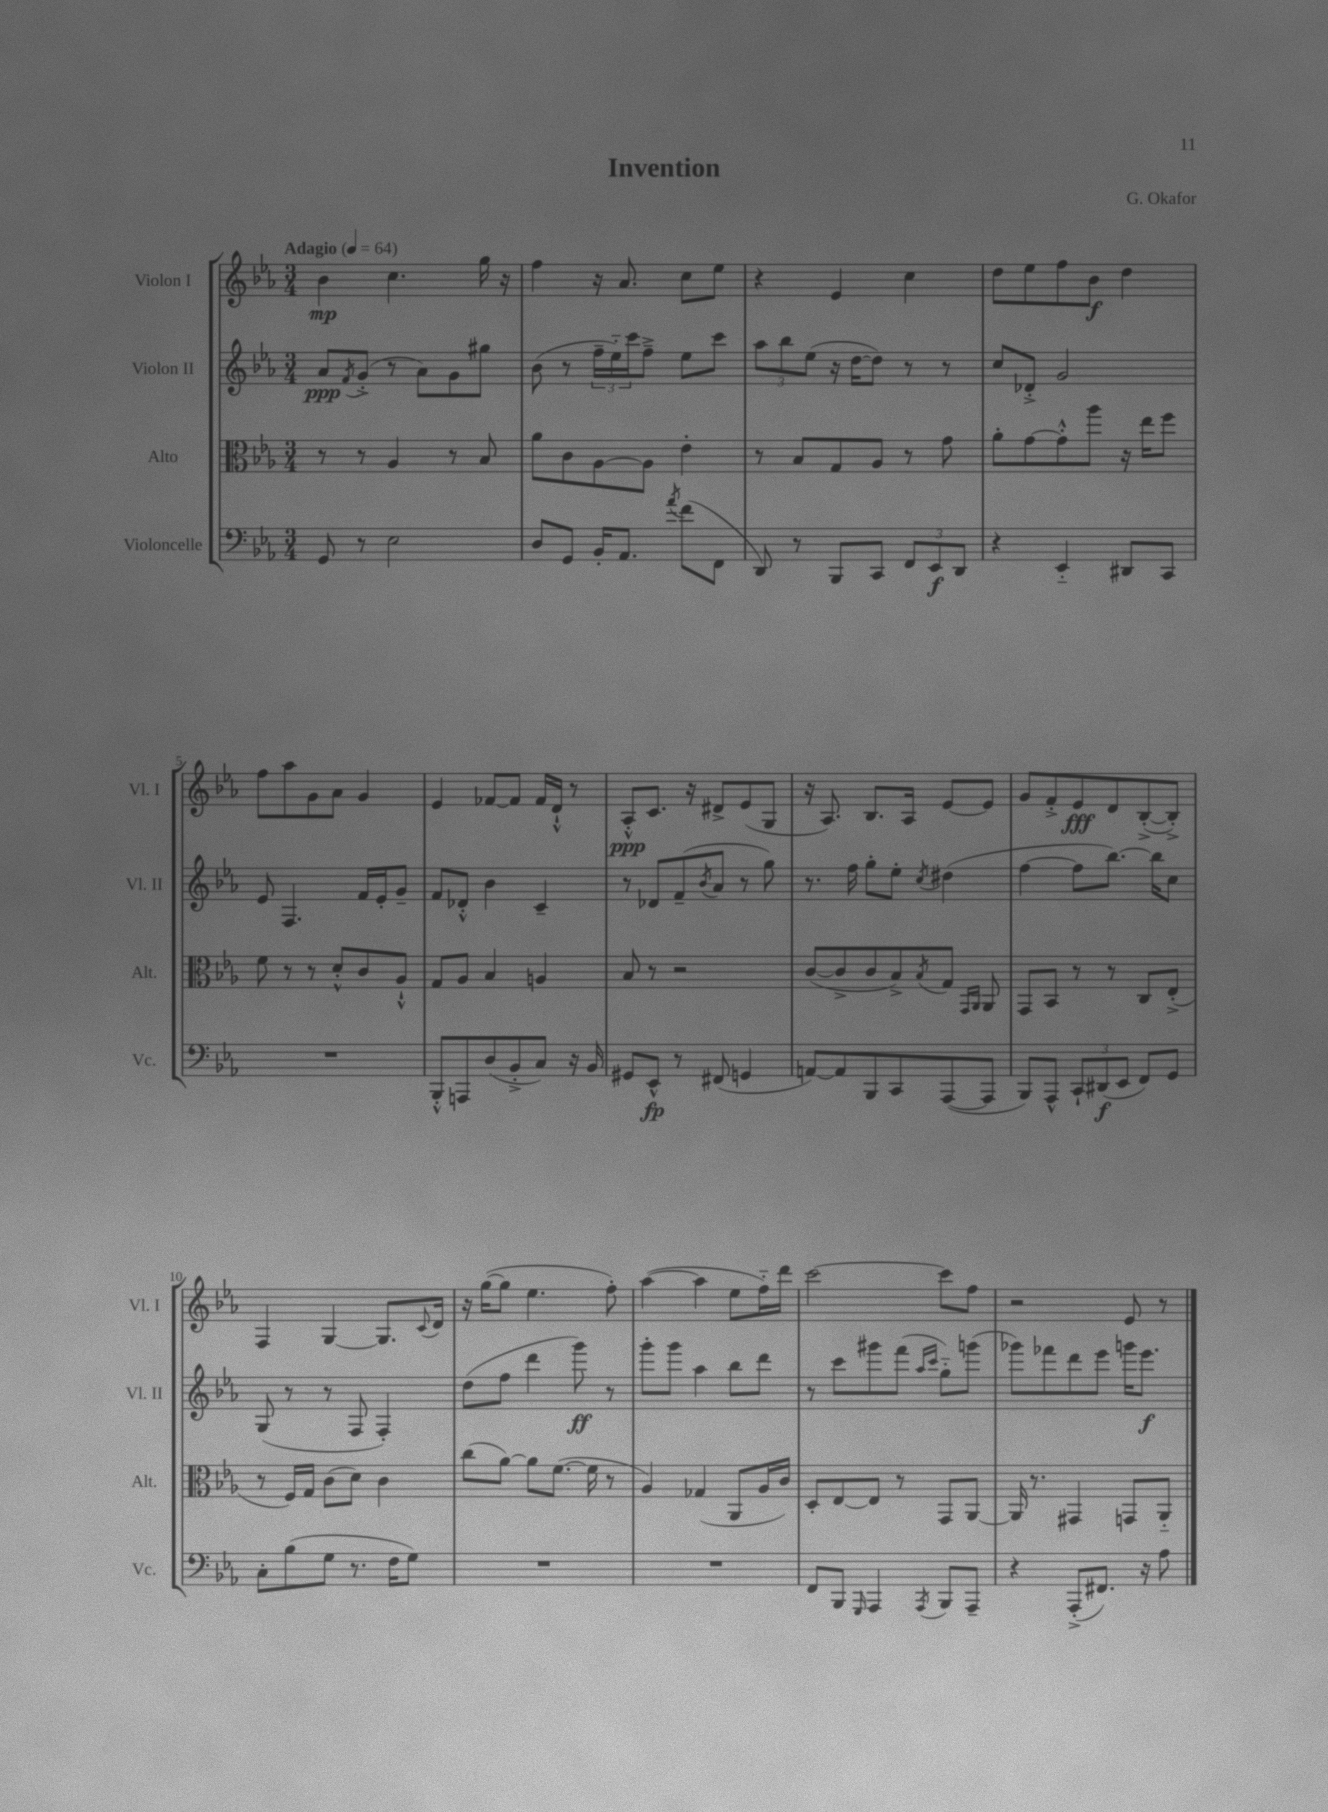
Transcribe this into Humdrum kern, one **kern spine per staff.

**kern	**kern	**kern	**kern
*staff4	*staff3	*staff2	*staff1
*clefF4	*clefC3	*clefG2	*clefG2
*k[b-e-a-]	*k[b-e-a-]	*k[b-e-a-]	*k[b-e-a-]
*M3/4	*M3/4	*M3/4	*M3/4
*MM64	*MM64	*MM64	*MM64
8GG	8r	8a-	4b-
.	.	8qf	.
8r	8r	(8g'^	.
2E-	4A-	8r	4.cc
.	.	8a-)	.
.	8r	8g	.
.	8B-	8gg#	16gg
.	.	.	16r
=	=	=	=
8D	8a-	(8b-	4ff
8GG	8c	8r	.
16BB-'	[8A-	24ff~	16r
.	.	24ee-'~)	.
8.AA-	.	.	8.a-
.	.	24ccc	.
.	8A-]	8ff~^	.
8qa-	.	.	.
(8f	4e-'	8ee-	8cc
8FF	.	8ccc	8ee-
=	=	=	=
8DD)	8r	12aa-	4r
.	.	12bb-	.
8r	8B-	.	.
.	.	(12ee-	.
8BBB-	8G	16r	4e-
.	.	[16dd	.
8CC	8A-	8dd])	.
12FF	8r	8r	4cc
12EE-	.	.	.
.	8g	8r	.
12DD	.	.	.
=	=	=	=
4r	8a-'	8cc	8dd
.	[8g	8d-'^	8ee-
4EE-'~	8g'^^]	2g	8ff
.	8aa-	.	8b-
8DD#	16r	.	4dd
.	16ee-	.	.
8CC	8ff	.	.
=	=	=	=
2.r	8f	8e-	8ff
.	8r	4.F	8aa-
.	8r	.	8g
.	8d'^^	.	8a-
.	8c	16f	4g
.	.	16e-'	.
.	8A-`^^	8g~	.
=	=	=	=
8BBB-'^^	8G	8f	4e-
8AAA	8A-	8d-'^^	.
(8D	4B-	4b-	[8f-
8BB-'^	.	.	8f-]
8C)	4A	4c~	16f-
.	.	.	16d`^^
16r	.	.	8r
16BB-	.	.	.
=	=	=	=
8GG#	8B-	8r	8A-'^^
8EE-^^	8r	8d-	8.c
8r	2r	(8f~	.
.	.	.	16r
.	.	8qb-	.
(8FF#	.	8a-	8d#^
4GG	.	8r	(8e-
.	.	8gg)	8G
=	=	=	=
[8AA)	([8c	8.r	16r
.	.	.	8.A-)
8AA]	8c^]	.	.
.	.	16ff	.
8BBB-	8c	8gg'	8.B-
8CC	8B-^)	8ee-'	.
.	.	.	16A-
.	8qB-	8qcc	.
([8AAA-	8G	(4dd#	[8e-
.	16qqGG	.	.
.	16qqAA-	.	.
8AAA-]	8AA-	.	8e-]
=	=	=	=
8BBB-)	8GG	[4ff	8g
8AAA-^^	8BB-	.	8f'^
12CC`	8r	8ff]	8e-
(12DD#	.	.	.
.	8r	[8.bb-)	8d
12EE-	.	.	.
8FF)	8C	.	([8B-'^
.	.	16bb-]	.
8GG	(8E-'^	8cc	8B-'^])
=	=	=	=
8C'	8r	(8G	4F
(8B-	16F)	8r	.
.	16G	.	.
8G	(8c	8r	[4G
8.r	8d)	8F	.
.	4c	4F')	8.G]
16F	.	.	.
8G)	.	.	.
.	.	.	8qqc
.	.	.	16d
=	=	=	=
2.r	(8cc	(8dd	16r
.	.	.	([16gg
.	[8a-)	8ff	8gg]
.	8a-]	4ddd	4.ee-
.	([8.f	.	.
.	.	8ggg)	.
.	16f]	.	.
.	8r	8r	8ff')
=	=	=	=
2.r	4A-)	8ggg'	([4aa-
.	.	8ggg	.
.	(4G-	4aa-	4aa-]
.	8AA-	8bb-	8ee-
.	16A-	8ddd	16ff'~)
.	16c)	.	16ddd
=	=	=	=
8FF	8D'	8r	[2ccc
8BBB-	[8E-	8ccc	.
16qqGGG	.	.	.
4AAA-	8E-]	8ggg#	.
.	8r	(8fff	.
.	.	16qqaa-	.
8qAAA-	.	16qqccc	.
8BBB-	8GG	8gg'~)	8ccc]
8AAA-~	[8AA-	(8ggg	8ff
=	=	=	=
4r	16AA-]	8ggg-)	2r
.	8.r	.	.
.	.	8fff-	.
(8AAA-'^	4GG#	8ddd	.
8.FF#)	.	8eee-	.
.	8GG	16ggg	8e-
16r	.	8.eee-	.
8A-	8AA-'~	.	8r
==	==	==	==
*-	*-	*-	*-
